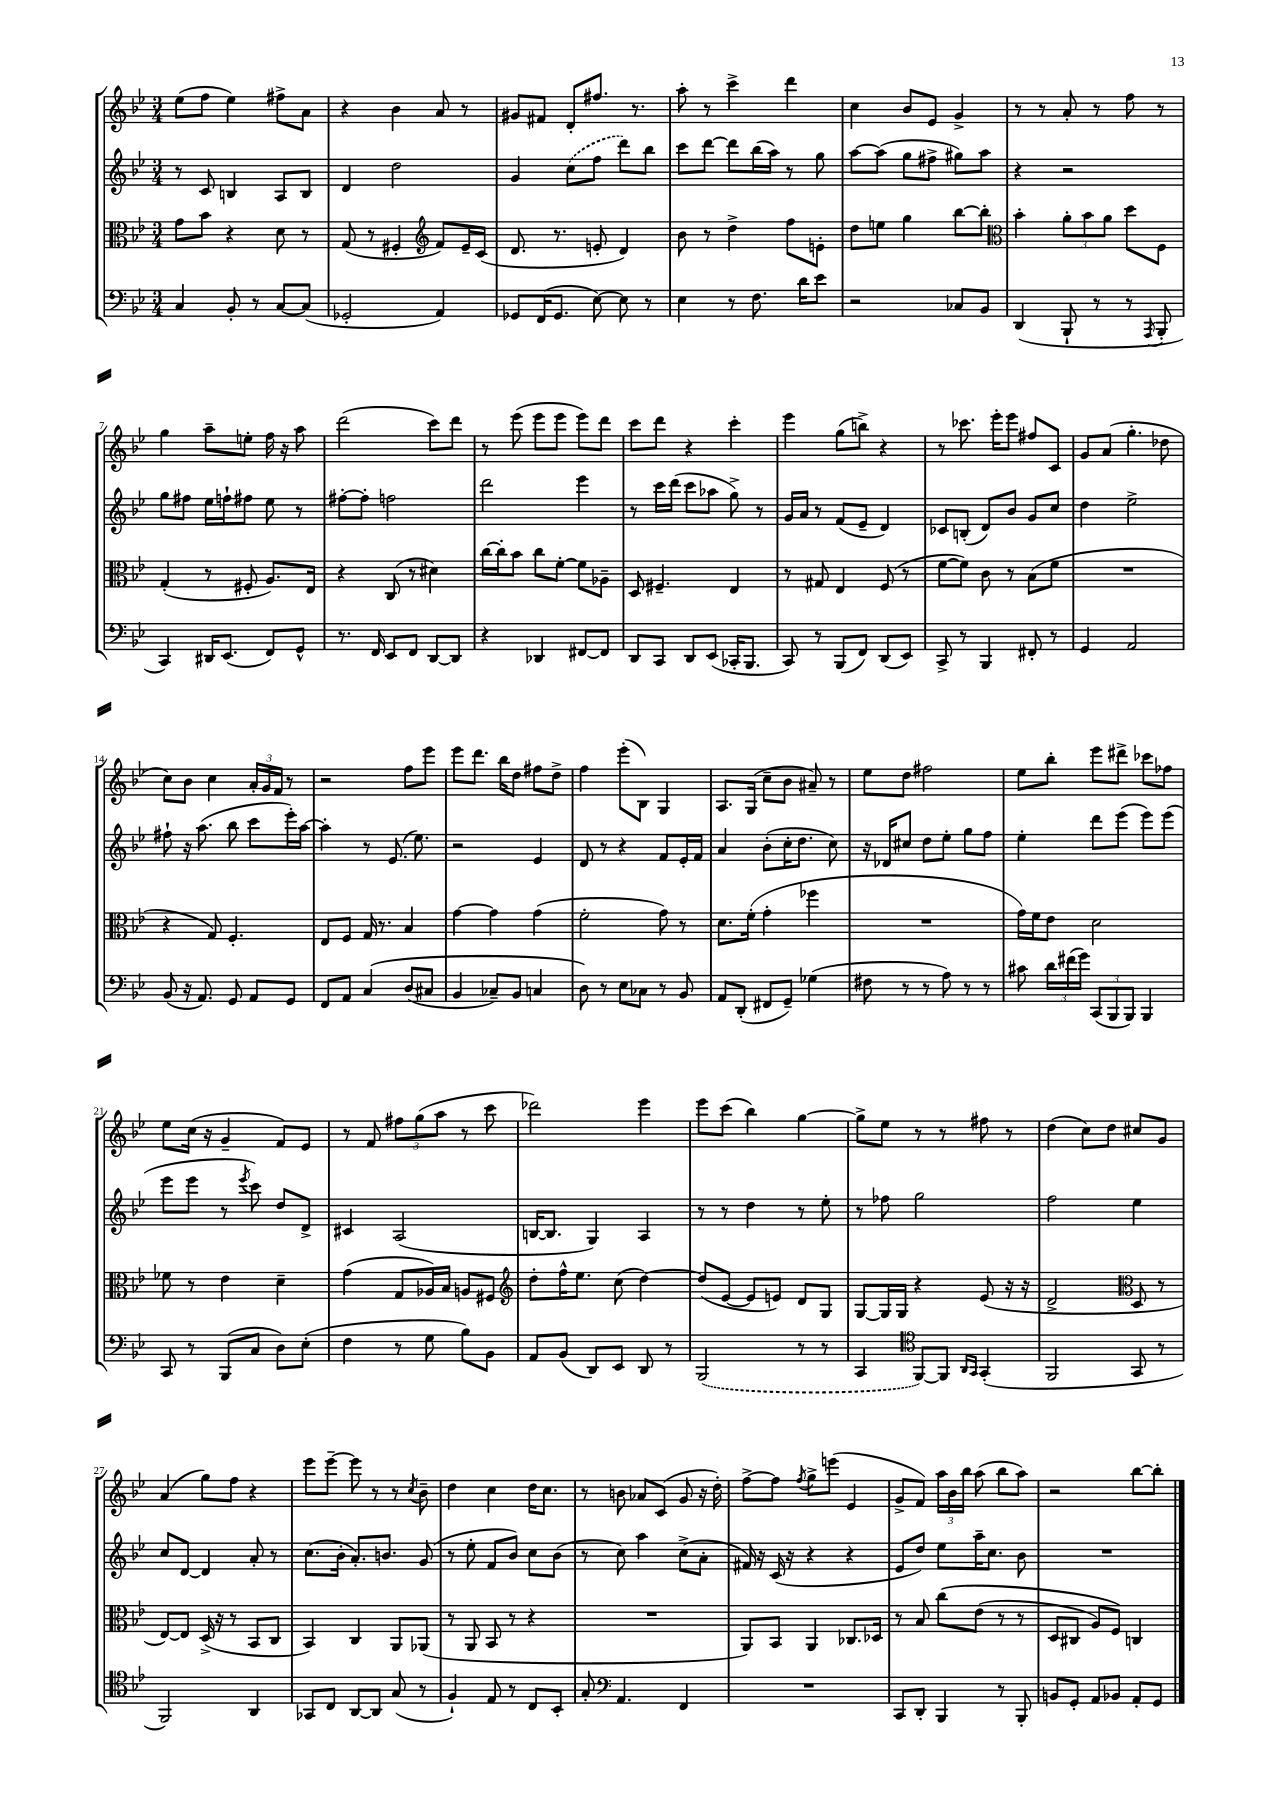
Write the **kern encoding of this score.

**kern	**kern	**kern	**kern
*staff4	*staff3	*staff2	*staff1
*clefF4	*clefC3	*clefG2	*clefG2
*k[b-e-]	*k[b-e-]	*k[b-e-]	*k[b-e-]
*M3/4	*M3/4	*M3/4	*M3/4
4C/	8g\L	8r	(8ee-\L
.	8b-\J	8c/	8ff\J
8BB-'/	4r	4B/	4ee-\)
8r	.	.	.
[8C/L	8d\	8A/L	8ff#^\L
(8C/]J	8r	8B/J	8a\J
=	=	=	=
2GG-'/	(8G/	4d/	4r
.	8r	.	.
.	4F#'/	2dd\	4b-\
*	*clefG2	*	*
4AA/)	8f/L)	.	8a/
.	16e-~/L	.	8r
.	(16c/JJ	.	.
=	=	=	=
8GG-/L	8.d/	4g/	8g#/L
(16FF/K	.	.	8f#/J
8.GG-/J	8.r	.	.
.	.	(8cc\L	8d'/L
[8E-\)	8e'/	8ff\J	8.ff#/J
8E-\]	4d/)	8ddd\L)	.
.	.	.	8.r
8r	.	8bb-\J	.
=	=	=	=
4E-\	8b-\	8ccc\L	8aa'\
.	8r	[8ddd\J	8r
8r	4dd^\	8ddd\]L	4ccc^\
8.F\	.	(16bb-\L	.
.	.	16aa\JJ)	.
.	8ff\L	8r	4ddd\
16d\LK	.	.	.
8e-\J	8e'\J	8gg\	.
=	=	=	=
2r	8dd\L	[8aa\L	4cc\
.	8ee\J	(8aa\]J	.
.	4gg\	8gg\L	8b-/L
.	.	8ff#^\J	8e-/J
8C-/L	[8bb-\L	8gg#\L)	4g^/
8BB-/J	8bb-'\]J	8aa\J	.
=	=	=	=
*	*clefC3	*	*
(4DD/	4b-'\	4r	8r
.	.	.	8r
8BBB-`/	12a'\L	2r	8a'/
.	12b-\	.	.
8r	.	.	8r
.	12a\J	.	.
8r	8dd\L	.	8ff\
8qAAA/	.	.	.
8BBB-'/	8F\J	.	8r
=	=	=	=
4CC/)	(4G'/	8gg\L	4gg\
.	.	8ff#\J	.
16DD#/LK	8r	16ee-\LL	8aa~\L
(8.EE-/J	.	16ff`\J	.
.	8F#'/	8ff#\J	8ee'\J
8FF/L)	8.A/L)	8ee-\	16ff\
.	.	.	16r
8GG^^/J	.	8r	8aa\
.	16E-/Jk	.	.
=	=	=	=
8.r	4r	[8ff#'\L	(2ddd\
.	.	8ff#'\]J	.
16FF/	.	.	.
8EE-/L	(8C/	2ff\	.
8FF/J	8r	.	.
[8DD/L	4d#\)	.	8ccc\L)
8DD/]J	.	.	8ddd\J
=	=	=	=
4r	[16cc\LL	2ddd\	8r
.	16cc'\]J	.	.
.	8b-\J	.	(8eee-\
4DD-/	8cc\L	.	8eee-\L
.	[8f'\J	.	8eee-\J
[8FF#/L	8f\]L	4eee-\	8eee-\L)
8FF#/]J	8A-~\J	.	8ddd\J
=	=	=	=
8DD/L	8D/	8r	8ccc\L
8CC/J	4.F#~/	16ccc\LL	8ddd\J
.	.	(16ddd\JJ	.
8DD/L	.	8ccc\L	4r
(8EE-/J	.	8aa-\J	.
16CC-'/LK	4E-/	8gg^\)	4ccc'\
8.BBB-/J	.	.	.
.	.	8r	.
=	=	=	=
8CC/)	8r	16g/LL	4eee-\
.	.	16a/JJ	.
8r	8G#/	8r	.
(8BBB-/L	4E-/	(8f/L	(8gg\L
8FF/J)	.	8e-~/J	8bb^\J)
(8DD/L	(8F/	4d/)	4r
8EE-/J)	8r	.	.
=	=	=	=
8CC^/	[8f\L	8c-/L	8r
8r	8f\]J)	(8B'/J	8.ccc-\
4BBB-/	8c\	8d/L)	.
.	.	.	16eee-'\LK
.	8r	8b-/J	8eee-\J
8FF#'/	(8B-\L	8g/L	8ff#/L
8r	8f\J	8cc/J	8c/J
=	=	=	=
4GG/	2.r	4dd\	8g/L
.	.	.	(8a/J
2AA/	.	2ee-^\	4.gg'\
.	.	.	8dd-\
=	=	=	=
(8BB-/	4r	8ff#`\	8cc\L)
16r	.	16r	8b-\J
8.AA/)	.	(8.aa\	.
.	8G/)	.	4cc\
8GG/	4.F'/	8bb-\	.
8AA/L	.	8ccc\L	24a'/LL
.	.	.	24g/
.	.	.	24f/JJ
8GG/J	.	16eee-'\L)	8r
.	.	[16aa\JJ	.
=	=	=	=
8FF/L	8E-/L	4aa'\]	2r
8AA/J	8F/J	.	.
&(4C/	16G/	8r	.
.	8.r	.	.
.	.	(8.e-/	.
(8D/L	4B-/	.	8ff\L
.	.	8.ee-\)	.
8C#/J	.	.	8eee-\J
=	=	=	=
4BB-/	[4g\	2r	8eee-\L
.	.	.	8.ddd\J
8C-~/L)	4g\]	.	.
.	.	.	16bb-\LK
8BB-/J	.	.	8dd\J
4C/	(4g\	4e-/	8ff#\L
.	.	.	8dd^\J
=	=	=	=
8D\&)	2f'\	8d/	4ff\
8r	.	8r	.
8E-\L	.	4r	(8eee-'\L
8C-\J	.	.	8B-\J)
8r	8g\)	8f/L	4G/
8BB-/	8r	16e-'/L	.
.	.	16f/JJ	.
=	=	=	=
8AA/L	8.d\L	4a/	8.A/L
(8DD'/J	.	.	.
.	(16f'\Jk	.	(16G/Jk
8FF#/L	4g'\	(8b-'\L	8cc~\L
8GG~/J)	.	16cc'\K	8b-\J
.	.	8.dd\J	.
(4G-\	4ff-\	.	8a#~/)
.	.	8cc\)	8r
=	=	=	=
8F#\	2.r	16r	8ee-\L
.	.	16d-/LK	.
8r	.	8cc#/J	8dd\J
8r	.	8dd\L	2ff#\
8A\)	.	8ee-'\J	.
8r	.	8gg\L	.
8r	.	8ff\J	.
=	=	=	=
8c#\	16g\LL)	4ee-'\	8ee-\L
.	16f\J	.	.
24d\LL	8e-\J	.	8bb-'\J
(24f#\	.	.	.
24g\JJ)	.	.	.
(12CC/L	2d\	8ddd\L	8eee-\L
12BBB-/	.	.	.
.	.	(8eee-\J	8ddd#^\J
12BBB-/J)	.	.	.
4BBB-/	.	8eee-\L)	8ccc-\L
.	.	(8eee-\J	8ff-\J
=	=	=	=
8CC/	8f-\	8eee-\L	8ee-\L
8r	8r	8eee-\J	(16cc\Jk
.	.	.	16r
(8BBB-/L	4e-\	8r	4g~/
.	.	8qeee-/	.
8C/J	.	8ccc\)	.
8D\L)	4d~\	8dd/L	8f/L)
(8E-'\J	.	8d^/J	8e-/J
=	=	=	=
4F\	(4g\	4c#/	8r
.	.	.	8f/
8r	8G/L	(2A/	12ff#\L
.	.	.	(12gg\
8G\	16A-/L)	.	.
.	.	.	12aa\J
.	16B-/JJ	.	.
8B-\L)	8A/L	.	8r
8BB-\J	8F#/J	.	8ccc\
=	=	=	=
*	*clefG2	*	*
8AA/L	8dd'\L	[16B/LK	2ddd-\)
.	.	8.B/]J	.
(8BB-/J	16ff^^\K	.	.
.	8.ee-\J	.	.
8DD/L)	.	4G/)	.
8EE-/J	(8cc\	.	.
8DD/	[4dd\)	4A/	4eee-\
8r	.	.	.
=	=	=	=
(2BBB-/	(8dd/]L	8r	8eee-\L
.	[8e-/J	8r	(8ccc\J
.	8e-/]L	4dd\	4bb-\)
.	8e/J)	.	.
8r	8d/L	8r	[4gg\
8r	8G/J	8ee-'\	.
=	=	=	=
4CC/	[8G/L	8r	8gg^\]L
.	16G/]L	8ff-\	8ee-\J
.	16G/JJ	.	.
*clefC4	*	*	*
[8FF/L)	4r	2gg\	8r
8FF/]J	.	.	8r
16qqAA/LL	.	.	.
16qqGG/JJ	.	.	.
(4GG'/	(8e-/	.	8ff#\
.	16r	.	8r
.	16r	.	.
=	=	=	=
2FF/	2d^/	2ff\	(4dd\
.	.	.	8cc\L)
.	.	.	8dd\J
*	*clefC3	*	*
8GG/	8D/	4ee-\	8cc#/L
8r	8r	.	8g/J
=	=	=	=
2FF/)	[8E-/L)	8cc/L	(4a/
.	8E-/]J	[8d/J	.
.	(16D^/	4d/]	8gg\L)
.	16r	.	.
.	8r	.	8ff\J
4AA/	8BB-/L	8a'/	4r
.	8C/J	8r	.
=	=	=	=
8GG-/L	4BB-/)	(8.cc\L	8eee-\L
8C/J	.	.	[8eee-~\J
.	.	16b-'\Jk	.
[8AA/L	4C/	8.a'/L)	8eee-\]
8AA/]J	.	.	8r
.	.	8.b/J	.
(8G/	8AA/L	.	8r
.	.	.	8qcc/
8r	(8AA-/J	(8g/	8b-~\
=	=	=	=
4F`/)	8r	8r	4dd\
.	8AA/	8ee-'\	.
8E-/	8BB-/	8f/L	4cc\
8r	8r	8b-/J)	.
8C/L	4r	8cc\L	16dd\LK
.	.	.	8.cc\J
8BB-'/J	.	(8b-\J	.
=	=	=	=
8G'/	2.r	8r	8r
*clefF4	*	*	*
4.AA/	.	8cc\)	8b\
.	.	4aa\	8a-/L
.	.	.	(8c/J
4FF/	.	(8cc^\L	8g/
.	.	8a'\J	16r
.	.	.	16dd'\)
=	=	=	=
2.r	8AA/L)	16f#/)	[8ff^\L
.	.	16r	.
.	8BB-/J	(16c/	8ff\]J
.	.	16r	.
.	.	.	8qff/
.	4AA/	4r	8gg^\L
.	.	.	(8eee\J
.	8.C-/L	4r	4e-/
.	16D-/Jk	.	.
=	=	=	=
8CC/L	8r	8e-/L	8g^/L
8DD'/J	8B-/	8dd/J)	8f/J)
4BBB-/	&(8cc\L	8ee-\L	24aa\LL
.	.	.	24b-\
.	.	.	24bb-\JJ
.	(8e-\J	16aa~\K	(8aa\
.	.	8.cc\J	.
8r	8r	.	8bb-\L
8BBB-'/	8r	8b-\	8aa\J)
=	=	=	=
8BB/L	8D/L	2.r	2r
8GG'/J	8C#/J	.	.
8AA/L	8A/L)	.	.
8BB-/J	8F/J&)	.	.
8AA'/L	4C/	.	[8bb-\L
8GG/J	.	.	8bb-'\]J
==	==	==	==
*-	*-	*-	*-
